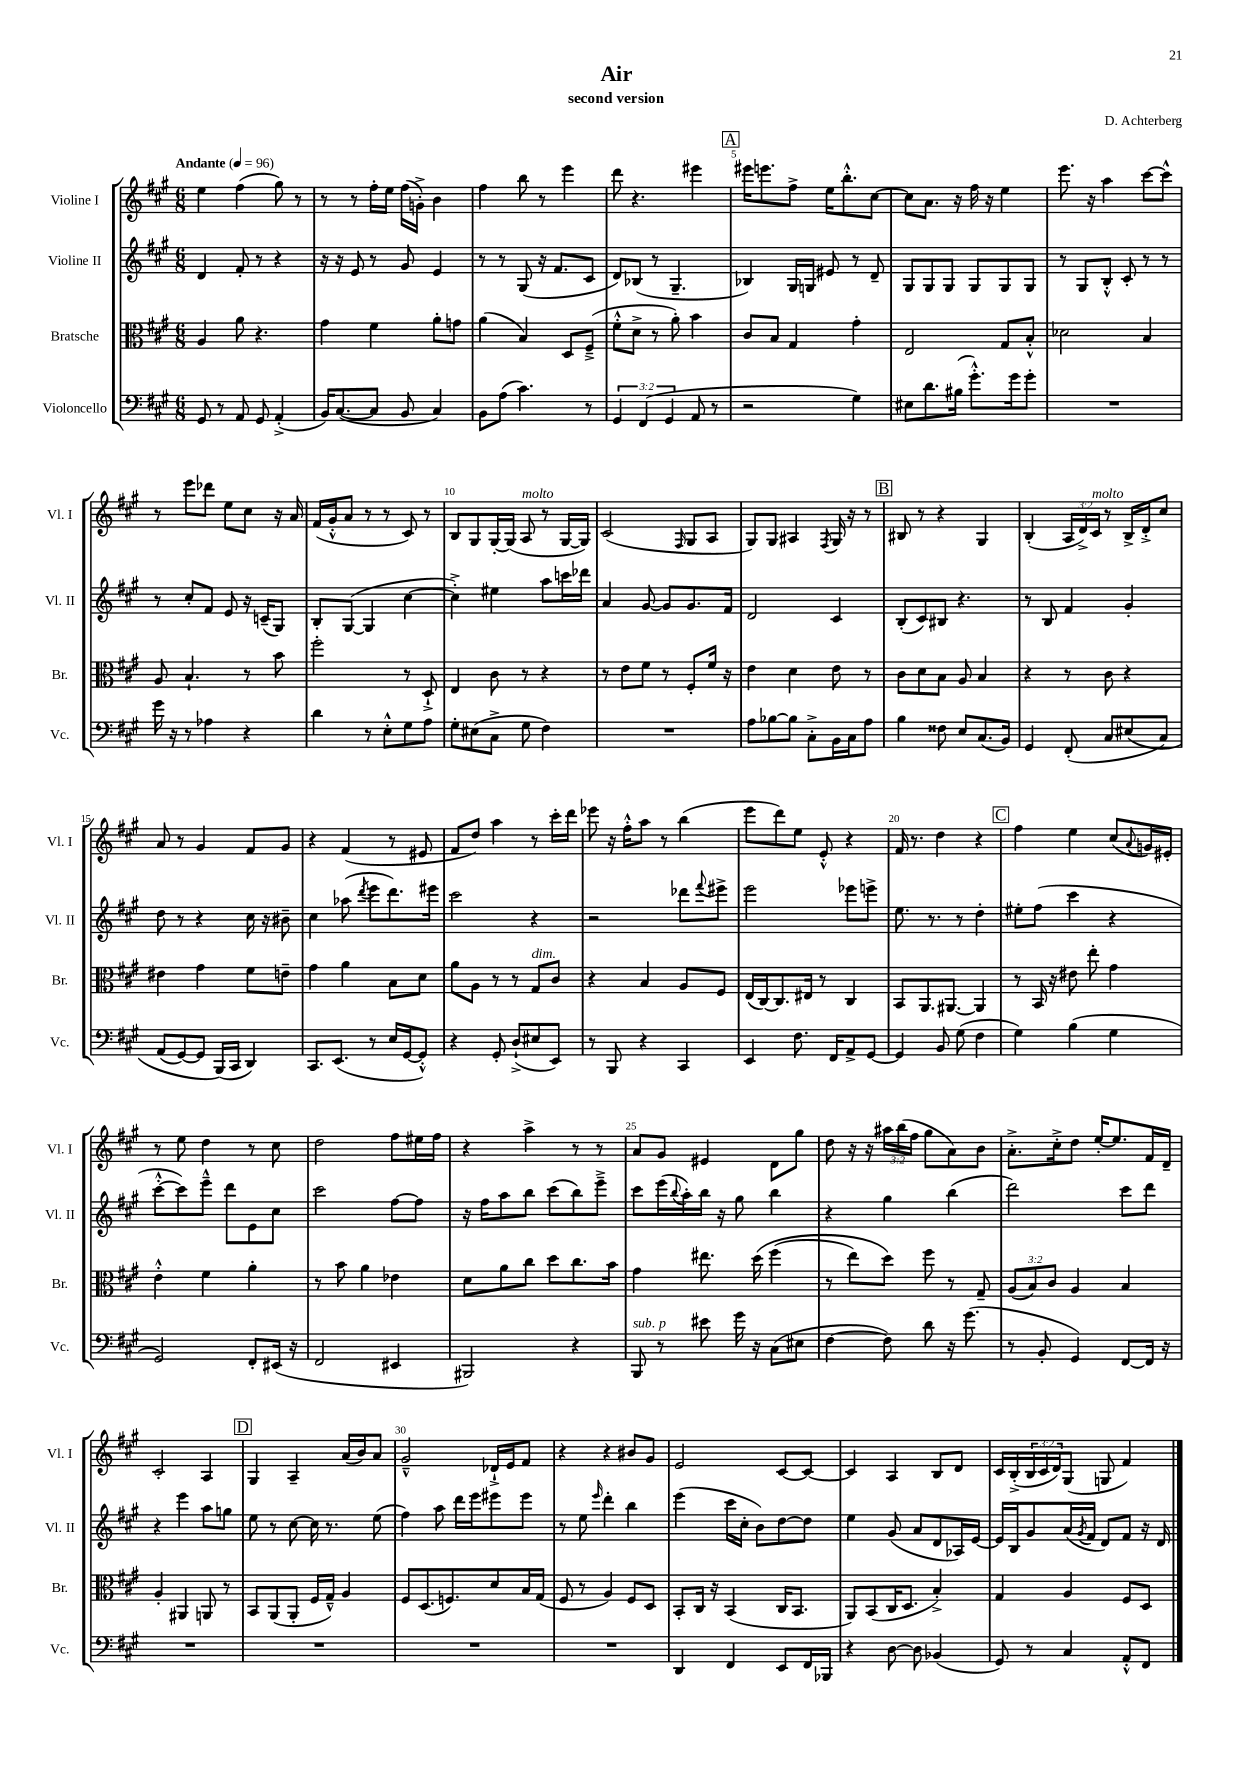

**kern	**kern	**kern	**kern
*staff4	*staff3	*staff2	*staff1
*clefF4	*clefC3	*clefG2	*clefG2
*k[f#c#g#]	*k[f#c#g#]	*k[f#c#g#]	*k[f#c#g#]
*M6/8	*M6/8	*M6/8	*M6/8
*MM96	*MM96	*MM96	*MM96
8GG#/	4A/	4d/	4ee\
8r	.	.	.
8AA/	8a\	8f#'/	(4ff#\
8GG#/	4.r	8r	.
(4AA'^/	.	4r	8gg#\)
.	.	.	8r
=	=	=	=
16BB/LK)	4g#\	16r	8r
([8.C#/	.	16r	.
.	.	8e/	8r
8C#/]J	4f#\	8r	16ff#'\LL
.	.	.	16ee\JJ
8BB/	.	8g#/	(16ff#\LL
.	.	.	16g'^\JJ)
4C#/)	8a'\L	4e/	4b\
.	8g\J	.	.
=	=	=	=
8BB\L	(4a\	8r	4ff#\
(8A\J	.	8r	.
4.c#\)	4B/)	(8G#/	8bb\
.	.	16r	8r
.	.	8.f#/L	.
.	8D/L	.	4eee\
8r	(8F#~^/J	8c#/J	.
=	=	=	=
6GG#/	8f#'^^\L	8d/L)	8ddd\
.	8d^\J	(8B-/J	4.r
(6FF#/	.	.	.
.	8r	8r	.
6GG#/	.	.	.
.	8a'\)	4.G#~/	.
8AA/	4b\	.	4eee#\
8r	.	.	.
=	=	=	=
2r	8c#/L	4B-/)	16eee#\LK
.	.	.	8.eee\
.	8B/J	.	.
.	4G#/	16G#/LL	8ff#^\J
.	.	16G/JJ	.
.	.	8e#/	16ee\LK
.	.	.	8.bb'^^\
4G#\)	4g#'\	8r	.
.	.	8d~/	[8cc#\J
=	=	=	=
8E#\L	2E/	8G#/L	8cc#\]L
8.d\	.	8G#/	8.a\J
.	.	8G#/J	.
(16B#\Jk	.	.	16r
8.g#'^^\L)	.	8G#/L	16ff#\
.	.	.	16r
.	8G#/L	8G#/	4ee\
16g#\k	.	.	.
8g#'\J	8B'^^/J	8G#/J	.
=	=	=	=
2.r	2d-\	8r	8.eee\
.	.	8G#/L	.
.	.	.	16r
.	.	8B'^^/J	4aa\
.	.	8c#'/	.
.	4B/	8r	[8ccc#\L
.	.	8r	8ccc#^^\]J
=	=	=	=
16g#\	8A/	8r	8r
16r	.	.	.
8r	4.B`/	8cc#'/L	8eee\L
4A-\	.	8f#/J	8ddd-\J
.	.	8e/	8ee\L
4r	8r	16r	8cc#\J
.	.	(16c~/LK	.
.	8b\	8G#/J)	16r
.	.	.	16a/
=	=	=	=
4d\	2ff#'\	8B'/L	(16f#/LL
.	.	.	16g#'^^/J
.	.	([8G#/J	8a/J
8r	.	4G#/]	8r
8E'^^\L	.	.	8r
8G#\	8r	[4cc#\	8c#/)
8A\J	8D`^/	.	8r
=	=	=	=
8G#'\L	4E/	4cc#'^\])	8B/L
(8E#\	.	.	8G#/
8C#^\J	8c#\	4ee#\	[16G#'/L
.	.	.	(16G#/]JJ
8G#\	8r	.	8A/
4F#\)	4r	8aa\L	8r
.	.	16ccc\L	[16G#/LL
.	.	16ddd-\JJ	16G#/]JJ)
=	=	=	=
2.r	8r	4a/	(2c#/
.	8e\L	.	.
.	8f#\J	[8g#/	.
.	8r	8g#/]L	.
.	.	.	16qqF#/
.	8F#'/L	8.g#/	8G#/L
.	16f#/Jk	.	8A/J
.	16r	16f#/Jk	.
=	=	=	=
8A\L	4e\	2d/	8G#/L)
[8B-\	.	.	8G#/J
8B-\]J	4d\	.	4A#/
8C#'^\L	.	.	.
.	.	.	8qF#/
16BB\L	8e\	4c#/	16G#/
16C#\J	.	.	16r
8A\J	8r	.	8r
=	=	=	=
4B\	8c#\L	(8B'/L	8B#/
.	8d\	8c#/)	8r
8F##\	8B\J	8B#/J	4r
8E/L	8A/	4.r	.
(8.C#/	4B/	.	4G#/
16BB/Jk)	.	.	.
=	=	=	=
4GG#/	4r	8r	(4B'/
.	.	8B/	.
(8FF#'/	8r	4f#/	24A/LL
.	.	.	24d^/)
.	.	.	24c#/JJ
8C#/L	8c#\	.	8r
&(8E#/	4r	4g#'/	16B^/LL
.	.	.	16d'^/J
8C#/J)	.	.	8cc#/J
=	=	=	=
(8AA/L	4e#\	8dd\	8a/
[8GG#/)	.	8r	8r
8GG#/]J	4g#\	4r	4g#/
(16BBB/LL&)	.	.	.
16CC#/JJ	.	.	.
4DD/)	8f#\L	16cc#\	8f#/L
.	.	16r	.
.	8e~\J	8b#~\	8g#/J
=	=	=	=
8.CC#/L	4g#\	4cc#\	4r
(8.EE/J	.	.	.
.	4a\	(8aa-\	(4f#/
.	.	8qddd/	.
8r	.	8eee\L	.
16E/LL	8B\L	8.ddd\)	8r
[16GG#/J	.	.	.
8GG#'^^/]J)	8d\J	.	8e#/
.	.	16eee#\Jk	.
=	=	=	=
4r	8a\L	2ccc#\	8f#/L
.	8A\J	.	8dd/J)
8GG#'/	8r	.	4aa\
(8D`^/L	8r	.	.
8E#/	8G#/L	4r	8r
8EE/J)	8c#/J	.	16ccc#'\LL
.	.	.	16ddd\JJ
=	=	=	=
8r	4r	2r	8eee-\
8BBB/	.	.	16r
.	.	.	16ff#'^^\LK
4r	4B/	.	8aa\J
.	.	.	8r
4CC#/	8A/L	8ddd-\L	(4bb\
.	.	8qqfff#/	.
.	8F#/J	8eee#^\J	.
=	=	=	=
4EE/	(16E/LL	2eee\	8eee\L
.	[16C#/J)	.	.
.	8.C#/]	.	8ddd\)
8.F#\	.	.	8ee\J
.	16E#/Jk	.	.
.	8r	.	8e'^^/
16FF#/LK	.	.	.
8AA^/	4C#/	8eee-\L	4r
[8GG#/J	.	8eee^\J	.
=	=	=	=
4GG#/]	8BB/L	8.ee\	16f#/
.	.	.	8.r
.	8.AA/	.	.
.	.	8.r	.
8BB/	.	.	4dd\
.	[8.AA#/J	.	.
(8G#\	.	8r	.
4F#\	4AA#/]	4dd'\	4r
=	=	=	=
4G#\)	8r	8ee#'\L	4ff#\
.	16BB/	(8ff#\J	.
.	16r	.	.
(4B\	8e#\	4ccc#\	4ee\
.	8ee'\	.	.
4G#\	4g#\	4r	(8cc#/L
.	.	.	8qqa/
.	.	.	16g/L)
.	.	.	16e#'/JJ
=	=	=	=
2GG#/)	4e'^^\	[8ccc#'^^\L	8r
.	.	8ccc#\])	8ee\
.	4f#\	8eee~^^\J	4dd\
.	.	8ddd\L	.
8FF#'/L	4a'\	8e\	8r
(16EE#/Jk	.	8cc#\J	8cc#\
16r	.	.	.
=	=	=	=
2FF#/	8r	2ccc#\	2dd\
.	8b\	.	.
.	4a\	.	.
4EE#/	4e-\	[8ff#\L	8ff#\L
.	.	8ff#\]J	16ee#\L
.	.	.	16ff#\JJ
=	=	=	=
2BBB#/)	8d\L	16r	4r
.	.	16ff#\LK	.
.	8a\	8aa\	.
.	8cc#\J	8bb\J	4aa^\
.	8dd\L	(8ccc#\L	.
4r	8.cc#\	8bb\)	8r
.	.	8eee~^\J	8r
.	16b\Jk	.	.
=	=	=	=
8BBB/	4g#\	8ccc#\L	8a/L
8r	.	(16eee\L	8g#/J
.	.	8qqbb/	.
.	.	16aa'\)	.
8e#\	8.ee#\	16bb\JJ	4e#/
.	.	16r	.
16g#\	.	8gg#\	.
16r	&(16dd\	.	.
(8C#\L	(4ff#\	4bb\	8d\L
8E#\J	.	.	8gg#\J
=	=	=	=
[4F#\	8r	4r	8dd\
.	8ee\L)	.	16r
.	.	.	16r
8F#\])	8dd\J&)	4gg#\	24aa#\LL
.	.	.	(24bb\
.	.	.	24ff#\JJ
8d\	8ff#\	.	8gg#\L
16r	8r	(4bb\	8a\)
(8.g#\	.	.	.
.	8G#~/	.	8b\J
=	=	=	=
8r	(12A/L	2ddd\)	8.a'^\L
.	12B/)	.	.
8BB'/	.	.	.
.	12c#/J	.	.
.	.	.	16cc#'^\k
4GG#/)	4A/	.	8dd\J
.	.	.	[16ee'/LK
.	.	.	8.ee/]
[8FF#/L	4B/	8ccc#\L	.
16FF#/]Jk	.	8ddd\J	16f#/L
16r	.	.	16d~/JJ
=	=	=	=
2.r	4A'/	4r	2c#'/
.	4AA#/	4eee\	.
.	8AA/	8aa\L	4A/
.	8r	8gg\J	.
=	=	=	=
2.r	8BB/L	8ee\	4G#/
.	(8AA/	8r	.
.	8AA'/J	[8cc#\	4A~/
.	16F#/LL	16cc#\]	.
.	16G#~^^/JJ)	8.r	.
.	4A/	.	(16a/LL
.	.	.	16b/J)
.	.	(8ee\	8a/J
=	=	=	=
2.r	8F#/L	4ff#\)	2g#~^^/
.	(8.D/	.	.
.	.	8aa\	.
.	8.F/)	.	.
.	.	16ddd\LL	.
.	.	16eee\J	.
.	8d/	8eee#\	16d-`^/LL
.	.	.	16e/J
.	16B/L	8eee#\J	8f#/J
.	(16G#/JJ	.	.
=	=	=	=
2.r	8F#/	8r	4r
.	8r	8ee\	.
.	.	16qqeee/	.
.	4A/)	4ddd'\	4r
.	8F#/L	4bb\	8b#/L
.	8D/J	.	8g#/J
=	=	=	=
4DD/	8BB'/L	(4eee\	2e/
.	16C#/Jk	.	.
.	16r	.	.
4FF#/	(4BB/	16ccc#\LL	.
.	.	16cc#'\JJ	.
.	.	8b\L)	.
8EE/L	16C#/LK	[8dd\	[8c#/L
.	8.BB/J	.	.
16FF#/L	.	8dd\]J	8c#/_J
16BBB-/JJ	.	.	.
=	=	=	=
4r	8AA/L)	4ee\	4c#/]
.	(8BB/	.	.
[8D\	16C#/K	(8g#/	4A/
.	8.D/J	.	.
8D\]	.	8a/L	.
(4BB-/	4B'^/)	8d/	8B/L
.	.	16A-/L)	8d/J
.	.	[16e/JJ	.
=	=	=	=
8GG#/)	4G#/	16e/]LL	16c#/LL
.	.	16B/J	(16B'^/
8r	.	8g#/	24B/
.	.	.	24c#/
.	.	.	24d/J)
4C#/	4A/	(16a/L	(8G#/J
.	.	8qg#/	.
.	.	16f#/JJ	.
.	.	8d/L)	8G/
8AA'^^/L	8F#/L	8f#/J	4f#/)
8FF#/J	8D/J	16r	.
.	.	16d/	.
==	==	==	==
*-	*-	*-	*-
